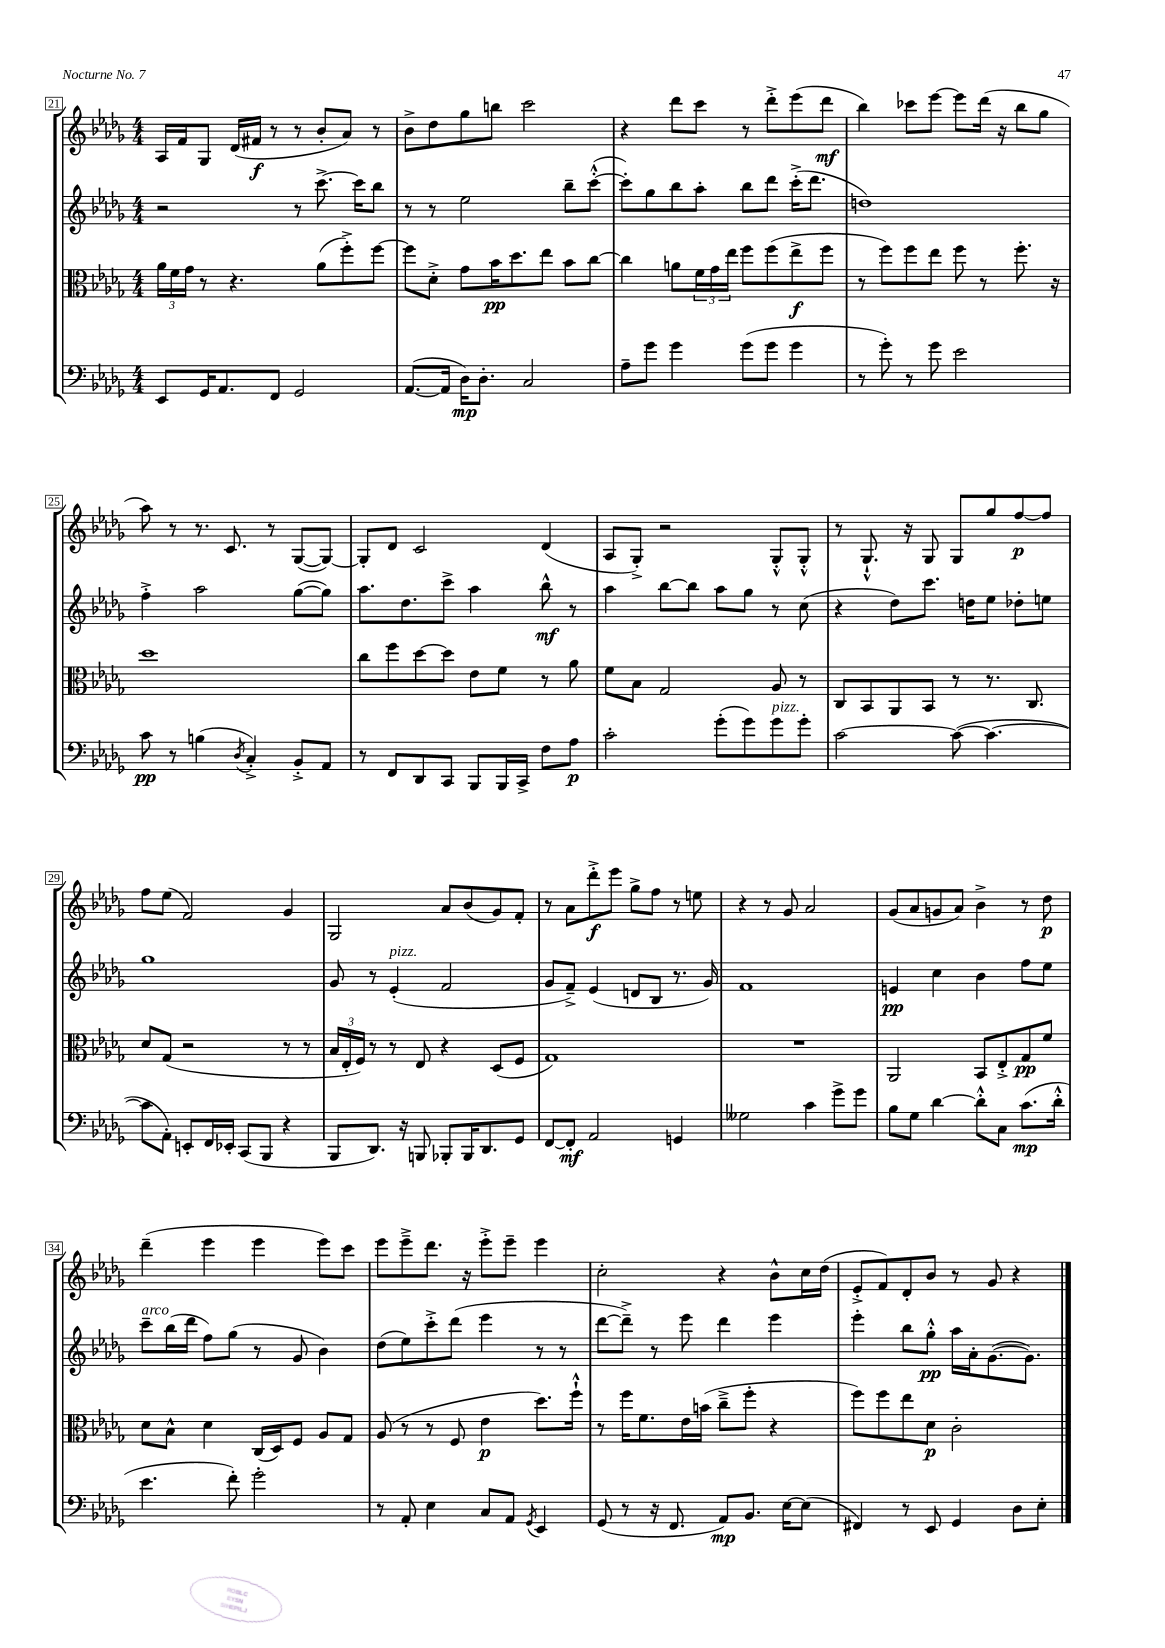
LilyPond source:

<<
\new StaffGroup <<
\new Staff = "s0" {
    \clef treble \key des \major \numericTimeSignature \time 4/4
    aes16 f'16 ges8 des'16( fis'16\f r8 r8 bes'8-. aes'8) r8 |
    bes'8-> des''8 ges''8 b''8 c'''2 |
    r4 des'''8 c'''8 r8 des'''8-.-> ees'''8( des'''8\mf |
    bes''4) ces'''8 ees'''8~ ees'''8 des'''16( r16 bes''8 ges''8 |
    aes''8) r8 r8. c'8. r8 ges8~( ges8~) |
    ges8-. des'8 c'2 des'4( |
    aes8 ges8-.->) r2 ges8-.-^ ges8-.-^ |
    r8 ges8.-!-^ r16 ges8 ges8 ges''8 f''8~\p f''8 |
    f''8 ees''8( f'2) ges'4 |
    ges2 aes'8 bes'8( ges'8) f'8-. |
    r8 aes'8 des'''8-.->\f ees'''8 ges''8-> f''8 r8 e''8 |
    r4 r8 ges'8 aes'2 |
    ges'8( aes'8 g'8 aes'8) bes'4-> r8 des''8\p |
    des'''4--( ees'''4 ees'''4 ees'''8) c'''8 |
    ees'''8 ees'''8---> des'''8. r16 ees'''8-.-> ees'''8-- ees'''4 |
    c''2-. r4 bes'8-^ c''16 des''16( |
    ees'8-.-> f'8) des'8-. bes'8 r8 ges'8 r4 \bar "|." |
}
\new Staff = "s1" {
    \clef treble \key des \major \numericTimeSignature \time 4/4
    r2 r8 c'''8.~-> c'''16 bes''8 |
    r8 r8 ees''2 bes''8-- c'''8~-.-^( |
    c'''8-.) ges''8 bes''8 aes''8-. bes''8 des'''8 c'''16-.->( des'''8. |
    d''1) |
    f''4-.-> aes''2 ges''8~( ges''8) |
    aes''8. des''8. c'''8-> aes''4 bes''8-^\mf r8 |
    aes''4 bes''8~ bes''8 aes''8 ges''8 r8 c''8( |
    r4 des''8) c'''8. d''16 ees''8 des''8-. e''8 |
    ges''1 |
    ges'8 r8 ees'4-.^\markup { \italic "pizz." }( f'2 |
    ges'8 f'8--->) ees'4( d'8 bes8 r8. ges'16) |
    f'1 |
    e'4\pp c''4 bes'4 f''8 ees''8 |
    c'''8--^\markup { \italic "arco" } bes''16( des'''16 f''8) ges''8( r8 ges'8 bes'4) |
    des''8( ees''8) c'''8-.-> des'''8( ees'''4 r8 r8 |
    des'''8~ des'''8--->) r8 ees'''8 des'''4 ees'''4 |
    ees'''4-. bes''8 ges''8-.-^\pp aes''16 aes'16-. ges'8.~( ges'8.) \bar "|." |
}
\new Staff = "s2" {
    \clef alto \key des \major \numericTimeSignature \time 4/4
    \tuplet 3/2 { aes'16 f'16 ges'16 } r8 r4. aes'8( f''8-.->) f''8~ |
    f''8 des'8-.-> ges'8 bes'16\pp des''8. ees''8 bes'8 c''8~ |
    c''4 a'8 \tuplet 3/2 { f'16 ges'16 ees''16 } f''8 f''8( ees''8->\f f''8 |
    r8 f''8) f''8 ees''8 f''8 r8 f''8.-. r16 |
    des''1 |
    c''8 f''8 des''8~ des''8 ees'8 f'8 r8 aes'8 |
    f'8 bes8 ges2 aes8 r8 |
    c8 bes,8 aes,8 bes,8 r8 r8. c8. |
    des'8 ges8( r2 r8 r8 |
    \tuplet 3/2 { bes16 ees16-. f16) } r8 r8 ees8 r4 des8( f8 |
    ges1) |
    R1 |
    aes,2 bes,8 ees8-.-> ges8\pp f'8 |
    des'8 bes8-^ des'4 c16( des16) f8 aes8 ges8 |
    aes8( r8 r8 f8 ees'4\p des''8.) f''16-!-^ |
    r8 f''16 f'8. ees'16 b'16( c''8---> f''8-. r4 |
    f''8) f''8 ees''8 des'8\p c'2-. \bar "|." |
}
\new Staff = "s3" {
    \clef bass \key des \major \numericTimeSignature \time 4/4
    ees,8 ges,16 aes,8. f,8 ges,2 |
    aes,8.~( aes,16 des16\mp) des8.-. c2 |
    aes8-- ges'8 ges'4 ges'8( ges'8 ges'4 |
    r8 ges'8-.) r8 ges'8 ees'2 |
    c'8\pp r8 b4( \acciaccatura { des8 } c4-.->) bes,8-.-> aes,8 |
    r8 f,8 des,8 c,8 bes,,8 bes,,16 c,16-> f8 aes8\p |
    c'2-. ges'8-.( ges'8) ges'8^\markup { \italic "pizz." } ges'8-. |
    c'2~ c'8~( c'4.~ |
    c'8 aes,8-.) e,8-. f,16 ees,16-. c,8( bes,,8 r4 |
    bes,,8 des,8.) r16 b,,8 bes,,8-. bes,,16 des,8. ges,8 |
    f,8~ f,8-.\mf aes,2 g,4 |
    geses2 c'4 ges'8-> ges'8 |
    bes8 ges8 des'4~ des'8-.-^ c8 c'8.\mp( des'16-.-^ |
    ees'4. f'8-.) ges'2-. |
    r8 aes,8-. ees4 c8 aes,8 \acciaccatura { ges,8 } ees,4 |
    ges,8( r8 r16 f,8. aes,8\mp) bes,8. ees16~ ees8( |
    fis,4) r8 ees,8 ges,4 des8 ees8-. \bar "|." |
}
>>
>>
\layout { \context { \Score currentBarNumber = #21 \override BarNumber.stencil = #(make-stencil-boxer 0.1 0.3 ly:text-interface::print) } }
